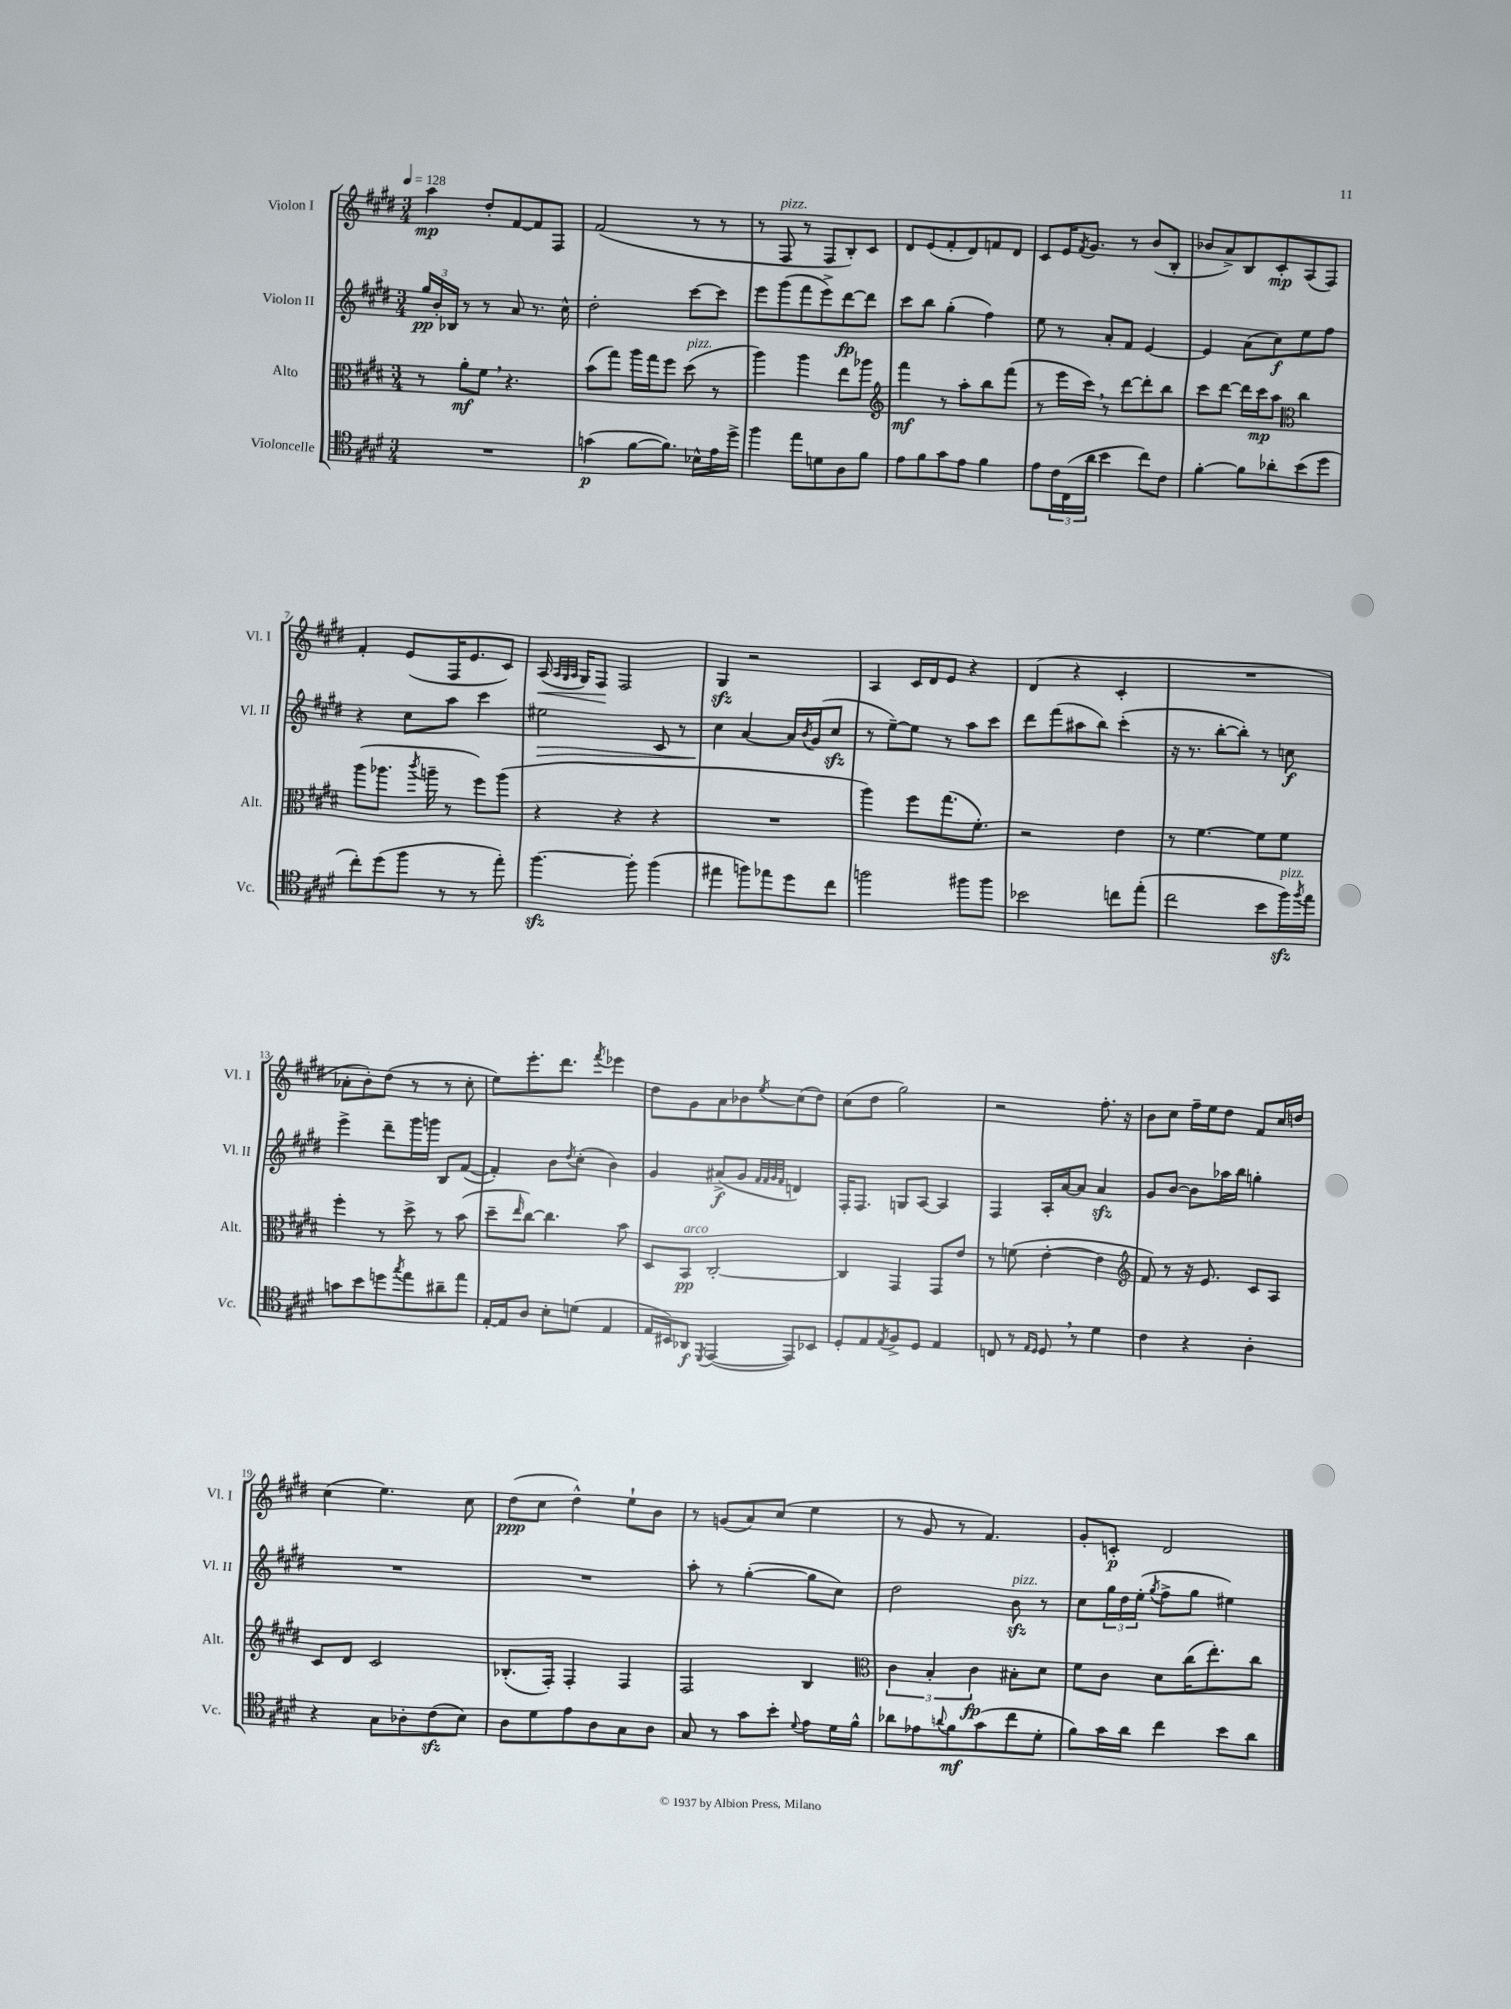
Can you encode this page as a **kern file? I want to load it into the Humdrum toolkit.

**kern	**dynam	**kern	**dynam	**kern	**dynam	**kern	**dynam
*part4	*part4	*part3	*part3	*part2	*part2	*part1	*part1
*staff4	*staff4	*staff3	*staff3	*staff2	*staff2	*staff1	*staff1
*I"Violoncelle	*	*I"Alto	*	*I"Violon II	*	*I"Violon I	*
*I'Vc.	*	*I'Alt.	*	*I'Vl. II	*	*I'Vl. I	*
*clefC4	*	*clefC3	*	*clefG2	*	*clefG2	*
*k[f#c#g#d#]	*	*k[f#c#g#d#]	*	*k[f#c#g#d#]	*	*k[f#c#g#d#]	*
*M3/4	*	*M3/4	*	*M3/4	*	*M3/4	*
*MM128	*	*MM128	*	*MM128	*	*MM128	*
=1	=1	=1	=1	=1	=1	=1	=1
2.r	.	8r	.	24gg#/LL	pp	4aa\	mp
.	.	.	.	24b'/	.	.	.
.	.	.	.	24B-X/JJ	.	.	.
.	.	8a'\L	mf	8r	.	.	.
.	.	8f#,\J	.	8r	.	8dd#'/L	.
.	.	4.r	.	8a/	.	[8f#/	.
.	.	.	.	8.r	.	8f#/]	.
.	.	.	.	.	.	8F#/J	.
.	.	.	.	16cc#^^\	.	.	.
=2	=2	=2	=2	=2	=2	=2	=2
(4gn\	p	(8b\L	.	2dd#'\	.	(2f#/	.
.	.	8gg#\J)	.	.	.	.	.
[8f#\L	.	16aa\LL	.	.	.	.	.
.	.	16gg#\J	.	.	.	.	.
8.f#\J])	.	8ff#\J	.	.	.	.	.
!	!	!LO:TX:a:i:t=pizz.	!	!	!	!	!
.	.	(8dd#\	.	[8ccc#\L	.	8r	.
16B-X^^\LL	.	.	.	.	.	.	.
16e\	.	8r	.	8ccc#\J]	.	8r	.
16dd#^\JJ	.	.	.	.	.	.	.
=3	=3	=3	=3	=3	=3	=3	=3
4ff#\	.	4aa\)	.	8eee\L	.	8r	.
!	!	!	!	!	!	!LO:TX:a:i:t=pizz.	!
.	.	.	.	(8ggg#\	.	8F#/	.
8ee\L	.	4aa\	.	8fff#\	.	8r	.
8dn\	.	.	.	8eee^\)	.	8F#/L	.
8A\	.	8ee\L	.	[8ddd#\	fp	8B'/)	.
8f#\J	.	8aa-X\J	.	8ddd#\J]	.	8c#/J	.
=4	=4	=4	=4	=4	=4	=4	=4
*	*	*clefG2	*	*	*	*	*
8e\L	.	4fff#\	mf	8ccc#\L	.	8d#/L	.
8f#\	.	.	.	8bb\J	.	(8e/	.
8g#\	.	8r	.	(4gg#'\	.	8f#'/	.
8e\J	.	8aa'\L	.	.	.	8d#/)	.
4f#\	.	8bb\	.	4ff#\)	.	8fn/	.
.	.	(8fff#\J	.	.	.	8d#/J	.
=5	=5	=5	=5	=5	=5	=5	=5
8e\L	.	8r	.	8ee\	.	8c#/L	.
24c#\L	.	16eee\LL	.	8r	.	16e/K	.
(24C#\	.	.	.	.	.	.	.
.	.	.	.	.	.	8qf#/	.
.	.	16ccc#,\JJ)	.	.	.	8.g#/J	.
24a\JJ	.	.	.	.	.	.	.
4b\	.	8r	.	8a'/L	.	.	.
.	.	[8ddd#\L	.	8f#/J	.	8r	.
8cc#\L)	.	8ddd#'\]	.	[4e/	.	(8b/L	.
8c#\J	.	8bb\J	.	.	.	8B'/J	.
=6	=6	=6	=6	=6	=6	=6	=6
[4f#'\	.	8ccc#\L	.	4e/]	.	8b-X/L	.
.	.	[8ddd#\J	.	.	.	8a^/)	.
8f#\L]	.	16ddd#\LL]	.	(8a\L	.	8B/	.
.	.	16ccc#\J	mp	.	.	.	.
8a-X'\	.	8aa\J	.	8cc#\)	f	8c#'/	mp
*	*	*clefC3	*	*	*	*	*
(8b\	.	4cc#\	.	8ee\	.	(8A/	.
8dd#\J	.	.	.	8ff#\J	.	8F#/J)	.
!!LO:LB:g=z
=7	=7	=7	=7	=7	=7	=7	=7
8cc#'\L)	.	(8aa\L	.	4r	.	4f#'/	.
(8dd#\	.	8.aa-X\J	.	.	.	.	.
8ff#\J	.	.	.	8cc#\L	.	(8e/L	.
.	.	8qccc#/	.	.	.	.	.
.	.	16aan~\	.	.	.	.	.
8r	.	8r	.	8aa\J	.	16F#/K	.
.	.	.	.	.	.	8.e/	.
8r	.	8ff#\L)	.	4ccc#\	.	.	.
8ee'\)	.	(8aa\J	.	.	.	8c#/J)	.
=8	=8	=8	=8	=8	=8	=8	=8
!	!	!	!	!	!LO:HP:b	!	!LO:HP:b
[4.ff#zz\	.	4r	.	2ee#X\	>	(16A/	<
.	.	.	.	.	.	32qqA/LLL	.
.	.	.	.	.	.	32qqG#/	.
.	.	.	.	.	.	32qqA/JJJ	.
.	.	.	.	.	.	16G#/KL)	.
.	.	.	.	.	.	8F#/J	.
.	.	4r	.	.	.	2F#/	[
8ff#'\]	.	.	.	.	.	.	.
(4ff#\	.	4r	.	8c#/	.	.	.
.	.	.	.	8r	.	.	.
=9	=9	=9	=9	=9	=9	=9	=9
4ee#X\	.	2.r	.	4cc#\	.	4G#zz/	.
8ffn\L)	.	.	.	[4a/	]	2r	.
8ee-X\	.	.	.	.	.	.	.
8dd#\	.	.	.	16a/LL]	.	.	.
.	.	.	.	8qb/	.	.	.
.	.	.	.	(16g#/J	.	.	.
8cc#\J	.	.	.	8cc#zz/J	.	.	.
=10	=10	=10	=10	=10	=10	=10	=10
2ffn\	.	4aa\)	.	8r	.	4A/	.
.	.	.	.	[8ee~\L)	.	.	.
.	.	8ff#\L	.	8ee\J]	.	16c#/LL	.
.	.	.	.	.	.	16d#/J	.
.	.	(8.gg#\	.	8r	.	8e/J	.
8ff#X\L	.	.	.	8aa\L	.	4r	.
.	.	8.f#'\J)	.	.	.	.	.
8ff#\J	.	.	.	8ccc#\J	.	.	.
=11	=11	=11	=11	=11	=11	=11	=11
2b-X\	.	2r	.	8ddd#\L	.	(4d#/	.
.	.	.	.	(8fff#\	.	.	.
.	.	.	.	8aa#X\	.	4r	.
.	.	.	.	8bb\J)	.	.	.
8ccn\L	.	4e\	.	(4ccc#'\	.	4c#'/	.
(8ee'\J	.	.	.	.	.	.	.
=12	=12	=12	=12	=12	=12	=12	=12
2cc#\	.	8r	.	16r	.	2.r	.
.	.	.	.	8.r	.	.	.
.	.	[4.f#\	.	.	.	.	.
.	.	.	.	[8bb'\L	.	.	.
.	.	.	.	8bb'\J])	.	.	.
8b\L	.	8f#\L]	.	8r	.	.	.
!LO:TX:a:i:t=pizz.	!	!	!	!	!	!	!
16ff#zz\L)	.	8f#\J	.	8ccn\	f	.	.
8qff#/	.	.	.	.	.	.	.
16ee\JJ	.	.	.	.	.	.	.
!!LO:LB:g=z
=13	=13	=13	=13	=13	=13	=13	=13
8gn\L	.	4ff#'\	.	4eee^\	.	8a-X'\L	.
8b\	.	.	.	.	.	8b'\)	.
8ddn\	.	8r	.	8ddd#~\L	.	(8dd#\J	.
8qgg#/	.	.	.	.	.	.	.
8ee\	.	8dd#^\	.	16ggg#\L	.	8r	.
.	.	.	.	16gggn\JJ	.	.	.
8a#X~\	.	8r	.	8B/L	.	8r	.
8ee\J	.	(8b\	.	([8f#/J	.	8cc#'\	.
=14	=14	=14	=14	=14	=14	=14	=14
[16E'/LL	.	8dd#~\L	.	4f#'/])	.	8ee\L)	.
16E/J]	.	.	.	.	.	.	.
.	.	16qqee/	.	.	.	.	.
8A/J	.	[8cc#\J)	.	.	.	8.eee'\	.
8B'\L	.	4.cc#\]	.	8b\L	.	.	.
.	.	.	.	.	.	8.ddd#\J	.
.	.	.	.	8qdd#/	.	.	.
(8dn\J	.	.	.	(8cc#'\J	.	.	.
.	.	.	.	.	.	8qfff#/	.
4E/	.	.	.	4b\)	.	4eee-X\	.
.	.	8b\	.	.	.	.	.
=15	=15	=15	=15	=15	=15	=15	=15
16E/LL	.	8D#/L	.	4g#/	.	8dd#\L	.
16BB#X/J)	.	.	.	.	.	.	.
!	!	!LO:TX:a:i:t=arco	!	!	!	!	!
8AA-X/J	f	8BB/J	pp	.	.	8g#\	.
8qDD#/	.	.	.	.	.	.	.
([4EE/	.	[2C#'/	.	(8a#X^/L	f	8a\	.
.	.	.	.	8g#/J	.	8b-X\	.
.	.	.	.	32qqf#/LLL	.	.	.
.	.	.	.	32qqf#/	.	.	.
.	.	.	.	32qqg#/	.	.	.
.	.	.	.	32qqf#/JJJ	.	8qee/	.
8EE/L])	.	.	.	4dn/)	.	(8cc#\	.
8BB-X/J	.	.	.	.	.	8dd#\J)	.
=16	=16	=16	=16	=16	=16	=16	=16
8D#'/L	.	4C#/]	.	16F#'/KL	.	(8cc#\L	.
.	.	.	.	8.F#/J	.	.	.
8E/	.	.	.	.	.	8dd#\J	.
8qE/	.	.	.	.	.	.	.
8F#^/	.	4GG#/	.	8Gn/L	.	2gg#\)	.
8D#/J	.	.	.	[8A/J	.	.	.
4E/	.	8GG#/L	.	4A/]	.	.	.
.	.	8e/J	.	.	.	.	.
=17	=17	=17	=17	=17	=17	=17	=17
8Cn/	.	8r	.	4F#/	.	2r	.
8r	.	(8fn\	.	.	.	.	.
16qqE/LL	.	.	.	.	.	.	.
16qqD#/JJ	.	.	.	.	.	.	.
8D#,/	.	[4e'\	.	16A'/LL	.	.	.
.	.	.	.	[16a/J	.	.	.
8r	.	.	.	8a/J]	.	.	.
4d#\	.	4e\]	.	4azz/	.	8.ff#'\	.
.	.	.	.	.	.	16r	.
=18	=18	=18	=18	=18	=18	=18	=18
*	*	*clefG2	*	*	*	*	*
4c#\	.	8f#/)	.	8g#/L	.	8b\L	.
.	.	8r	.	[8b/J	.	8cc#\J	.
4r	.	16r	.	8b\L]	.	16ff#~\LL	.
.	.	8.e/	.	.	.	16ee\J	.
.	.	.	.	16aa-X\L	.	8dd#\J	.
.	.	.	.	16bb\JJ	.	.	.
4A'\	.	8c#/L	.	4ggn'\	.	8f#/L	.
.	.	8A/J	.	.	.	16cc#/L	.
.	.	.	.	.	.	16ddn/JJ	.
!!LO:LB:g=z
=19	=19	=19	=19	=19	=19	=19	=19
4r	.	8c#/L	.	2.r	.	(4cc#\	.
.	.	8d#/J	.	.	.	.	.
8G#\L	.	2c#/	.	.	.	4.ee\)	.
8A-X'\	.	.	.	.	.	.	.
(8c#zz\	.	.	.	.	.	.	.
8B\J)	.	.	.	.	.	8cc#\	.
=20	=20	=20	=20	=20	=20	=20	=20
8A\L	.	(8.B-X'/L	.	2.r	.	(8dd#\L	ppp
8d#\	.	.	.	.	.	8cc#\J	.
.	.	16F#'/Jk)	.	.	.	.	.
8e\	.	4F#'/	.	.	.	4dd#^^\)	.
8A\	.	.	.	.	.	.	.
8G#\	.	4F#/	.	.	.	8ee`\L	.
8A\J	.	.	.	.	.	8b\J	.
=21	=21	=21	=21	=21	=21	=21	=21
8G#/	.	2F#/	.	8aa'\	.	8r	.
8r	.	.	.	8r	.	(8gn/L	.
8g#\L	.	.	.	([4gg#'\	.	8a/)	.
8b'\J	.	.	.	.	.	(8cc#/J	.
8qqd#/	.	.	.	.	.	.	.
8e\L	.	4B/	.	8gg#\L]	.	4ee\	.
16d#\L	.	.	.	8cc#\J)	.	.	.
16f#^^\JJ	.	.	.	.	.	.	.
=22	=22	=22	=22	=22	=22	=22	=22
*	*	*clefC3	*	*	*	*	*
8a-X\L	.	6c#\	.	2dd#\	.	8r	.
8e-X\	.	.	.	.	.	8g#/	.
.	.	6B'/	.	.	.	.	.
8qqan/	.	.	.	.	.	.	.
8f#\	mf	.	.	.	.	8r	.
.	.	6c#\	fp	.	.	.	.
(8g#\	.	.	.	.	.	4.f#/)	.
!	!	!	!	!LO:TX:a:i:t=pizz.	!	!	!
8cc#\	.	8B#X'\L	.	8bzz\	.	.	.
8d#'\J	.	8d#\J	.	8r	.	.	.
=23	=23	=23	=23	=23	=23	=23	=23
8f#\L)	.	8f#\L	.	8cc#\L	.	8g#'/L	.
16g#\L	.	8c#\J	.	24gg#\L	.	8cn'/J	p
.	.	.	.	24dd#\	.	.	.
16a\JJ	.	.	.	.	.	.	.
.	.	.	.	(24ee'\JJ	.	.	.
.	.	.	.	8qgg#/	.	.	.
4cc#\	.	8d#\L	.	8ff#^\L	.	2d#/	.
.	.	(16cc#\K	.	8gg#\J	.	.	.
.	.	8.ee'\)	.	.	.	.	.
8b\L	.	.	.	4ee#X\)	.	.	.
8a\J	.	8cc#\J	.	.	.	.	.
==	==	==	==	==	==	==	==
*-	*-	*-	*-	*-	*-	*-	*-
